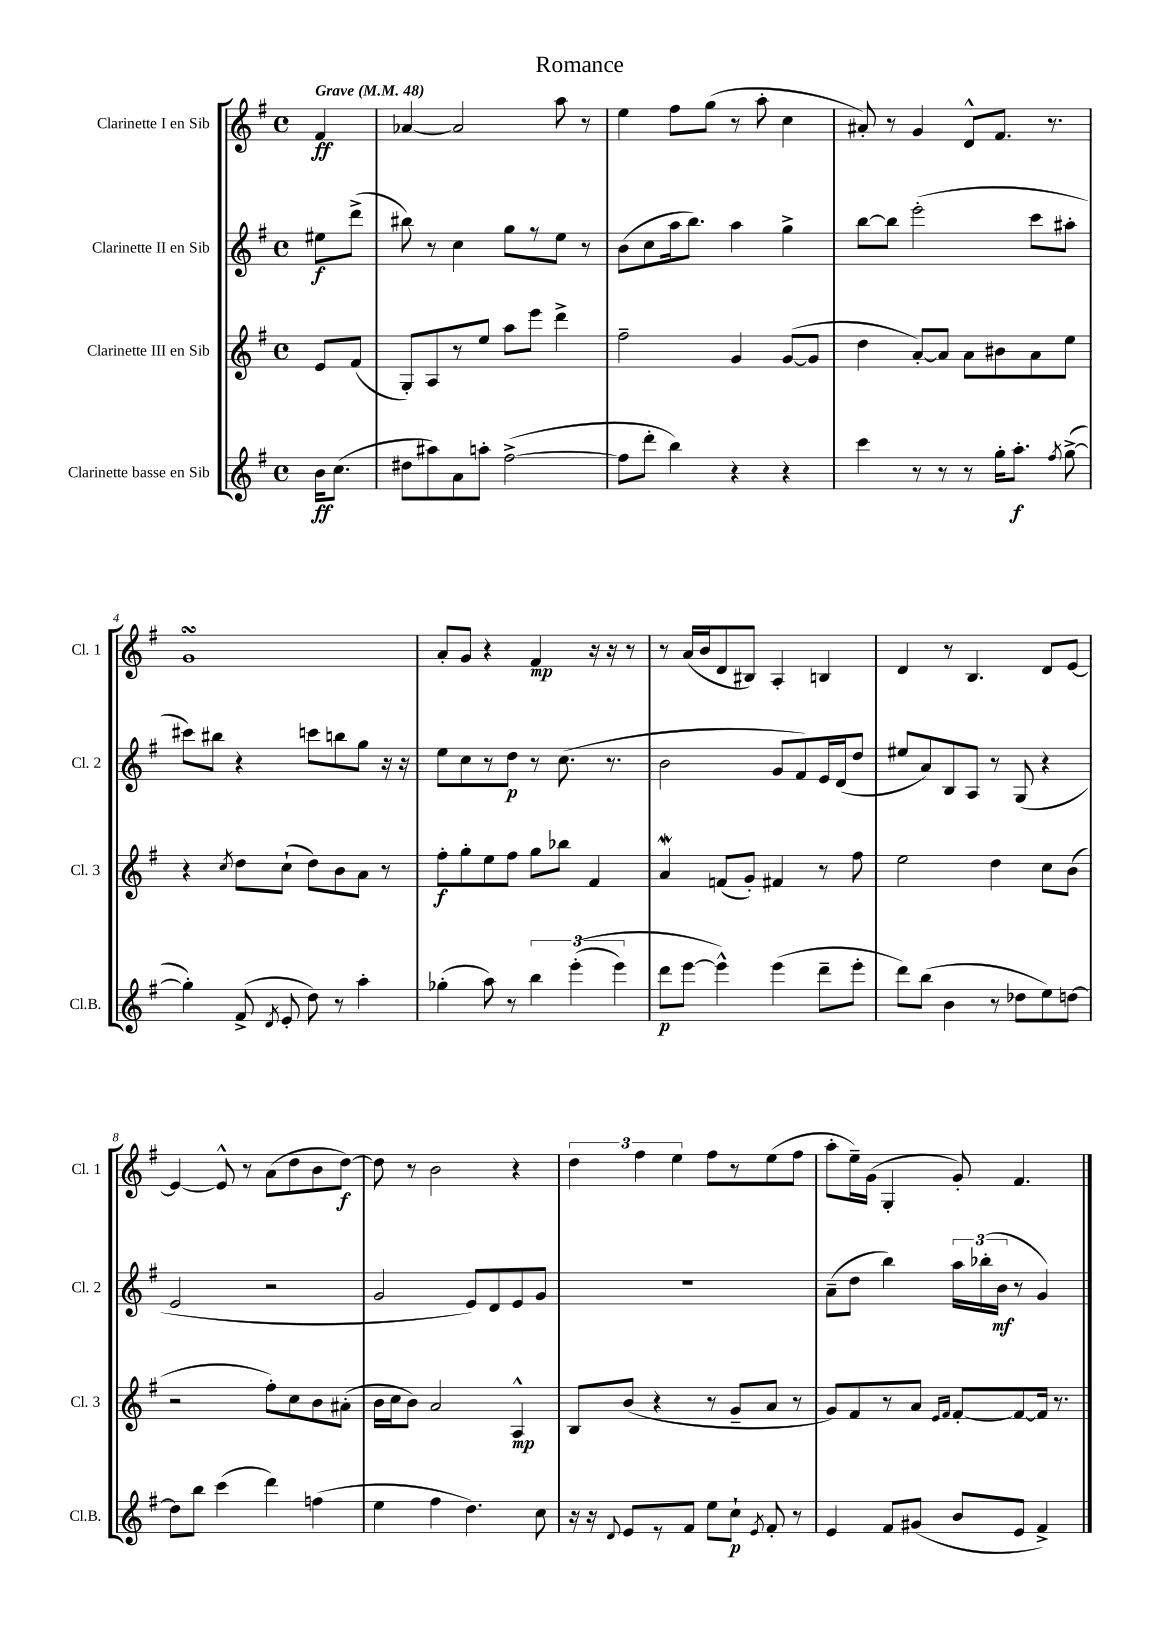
\header { title = "Romance" }
<<
\new StaffGroup <<
\new Staff = "s0" \with { instrumentName = "Clarinette I en Sib" shortInstrumentName = "Cl. 1" } {
    \clef treble \key g \major \defaultTimeSignature \time 4/4 \partial 4 \tempo "Grave" 4 = 48
    \autoBeamOff fis'4\ff |
    aes'4~ aes'2 a''8 r8 |
    e''4 fis''8[ g''8]( r8 a''8-. c''4 |
    ais'8-.) r8 g'4 d'8[-^ fis'8.] r8. |
    g'1\turn |
    a'8[-. g'8] r4 fis'4\mp r16 r16 r8 |
    r8 a'16[( b'16 d'8 bis8]) a4-. b4 |
    d'4 r8 b4. d'8[ e'8]~ |
    e'4~ e'8-^ r8 a'8[( d''8 b'8 d''8]~\f) |
    d''8 r8 b'2 r4 |
    \tuplet 3/2 { d''4 fis''4 e''4 } fis''8[ r8 e''8( fis''8] |
    a''8[-. e''16--) g'16]( g4-. g'8-.) fis'4. \bar "|." |
}
\new Staff = "s1" \with { instrumentName = "Clarinette II en Sib" shortInstrumentName = "Cl. 2" } {
    \clef treble \key g \major \defaultTimeSignature \time 4/4 \partial 4
    \autoBeamOff eis''8[\f d'''8]->( |
    bis''8) r8 c''4 g''8[ r8 e''8] r8 |
    b'8[( c''8 a''16 b''8.]) a''4 g''4-> |
    b''8[~ b''8] e'''2-.( c'''8[ ais''8]-. |
    cis'''8[) bis''8] r4 c'''8[ b''8 g''8] r16 r16 |
    e''8[ c''8 r8 d''8]\p r8 c''8.( r8. |
    b'2 g'8[ fis'8) e'16 d'16( d''8] |
    eis''8[ a'8) b8 a8] r8 g8( r4 |
    e'2 r2 |
    g'2 e'8[) d'8 e'8 g'8] |
    R1 |
    a'8[--( d''8] b''4) \tuplet 3/2 { a''16[ bes''16-.( b'16]\mf } r8 g'4) \bar "|." |
}
\new Staff = "s2" \with { instrumentName = "Clarinette III en Sib" shortInstrumentName = "Cl. 3" } {
    \clef treble \key g \major \defaultTimeSignature \time 4/4 \partial 4
    \autoBeamOff e'8[ fis'8]( |
    g8[-.) a8 r8 e''8] a''8[ e'''8] d'''4-> |
    fis''2-- g'4 g'8[~( g'8] |
    d''4 a'8[~-.) a'8] a'8[ bis'8 a'8 e''8] |
    r4 \acciaccatura { c''8 } d''8[ c''8]-!( d''8[) b'8 a'8] r8 |
    fis''8[-.\f g''8-. e''8 fis''8] g''8[ bes''8] fis'4 |
    a'4\mordent f'8[( g'8]-.) fis'4 r8 fis''8 |
    e''2 d''4 c''8[ b'8]( |
    r2 fis''8[-.) c''8 b'8 ais'8]-.( |
    b'16[ c''16 b'8]) a'2 a4-^\mp |
    b8[ b'8]( r4 r8 g'8[-- a'8] r8 |
    g'8[) fis'8 r8 a'8] \grace { e'16[ fis'16] } fis'8[~-. fis'8~ fis'16] r8. \bar "|." |
}
\new Staff = "s3" \with { instrumentName = "Clarinette basse en Sib" shortInstrumentName = "Cl.B." } {
    \clef treble \key g \major \defaultTimeSignature \time 4/4 \partial 4
    \autoBeamOff b'16[\ff c''8.]( |
    dis''8[ ais''8) a'8 a''8]-. fis''2~->( |
    fis''8[ d'''8]-. b''4) r4 r4 |
    c'''4 r8 r8 r8 g''16[-. a''8.]-.\f \acciaccatura { fis''8 } g''8~->( |
    g''4-.) fis'8->( \acciaccatura { d'8 } e'8-. d''8) r8 a''4-. |
    ges''4-.( a''8) r8 \tuplet 3/2 { b''4 e'''4-.(\( e'''4) } |
    d'''8[\p e'''8]~ e'''4-^\) e'''4( d'''8[-- e'''8]-. |
    d'''8[) b''8]( b'4 r8 des''8[ e''8) d''8]~ |
    d''8[ b''8] c'''4( d'''4) f''4( |
    e''4 fis''4 d''4.) c''8 |
    r16 r16 \appoggiatura { d'8 } e'8[ r8 fis'8] e''8[ c''8]-!\p \acciaccatura { e'8 } fis'8-. r8 |
    e'4 fis'8[ gis'8]( b'8[ e'8] fis'4->) \bar "|." |
}
>>
>>
